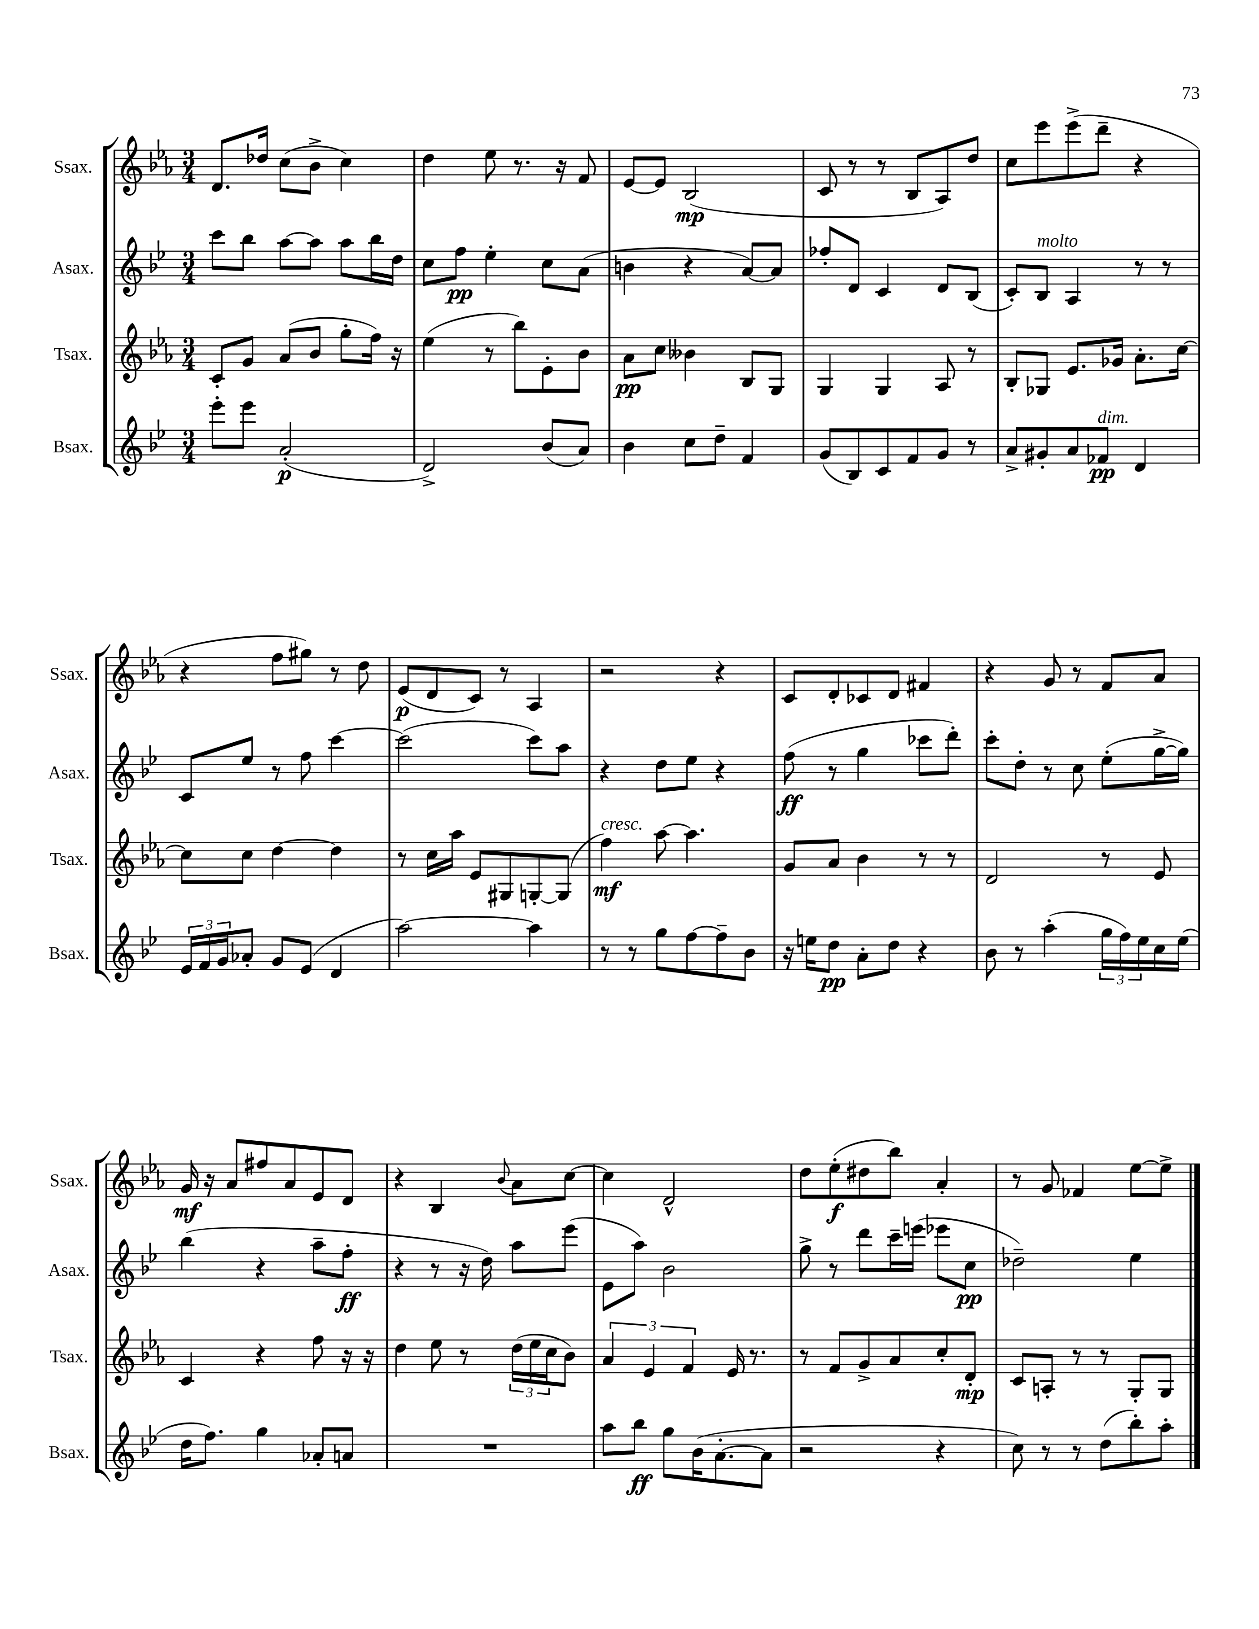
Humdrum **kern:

**kern	**dynam	**kern	**dynam	**kern	**dynam	**kern	**dynam
*part4	*part4	*part3	*part3	*part2	*part2	*part1	*part1
*staff4	*staff4	*staff3	*staff3	*staff2	*staff2	*staff1	*staff1
*I"Bsax.	*	*I"Tsax.	*	*I"Asax.	*	*I"Ssax.	*
*I'Bsax.	*	*I'Tsax.	*	*I'Asax.	*	*I'Ssax.	*
*clefG2	*	*clefG2	*	*clefG2	*	*clefG2	*
*k[b-e-]	*	*k[b-e-a-]	*	*k[b-e-]	*	*k[b-e-a-]	*
*M3/4	*	*M3/4	*	*M3/4	*	*M3/4	*
=25	=25	=25	=25	=25	=25	=25	=25
8eee-'\L	.	8c'/L	.	8ccc\L	.	8.d/L	.
8eee-\J	.	8g/J	.	8bb-\J	.	.	.
.	.	.	.	.	.	16dd-X/Jk	.
(2a'/	p	(8a-/L	.	[8aa\L	.	(8cc\L	.
.	.	8b-/J	.	8aa\J]	.	8b-^\J	.
.	.	8gg'\L	.	8aa\L	.	4cc\)	.
.	.	16ff\Jk)	.	16bb-\L	.	.	.
.	.	16r	.	16dd\JJ	.	.	.
=26	=26	=26	=26	=26	=26	=26	=26
2d^/)	.	(4ee-\	.	8cc\L	.	4dd\	.
.	.	.	.	8ff\J	pp	.	.
.	.	8r	.	4ee-'\	.	8ee-\	.
.	.	8bb-\L)	.	.	.	8.r	.
(8b-/L	.	8e-'\	.	8cc\L	.	.	.
.	.	.	.	.	.	16r	.
8a/J)	.	8b-\J	.	(8a\J	.	8f/	.
=27	=27	=27	=27	=27	=27	=27	=27
4b-\	.	8a-\L	pp	4bn\	.	[8e-/L	.
.	.	8cc\J	.	.	.	8e-/J]	.
8cc\L	.	4b--X\	.	4r	.	(2B-/	mp
8dd~\J	.	.	.	.	.	.	.
4f/	.	8B-/L	.	[8a/L)	.	.	.
.	.	8G/J	.	8a/J]	.	.	.
=28	=28	=28	=28	=28	=28	=28	=28
(8g/L	.	4G/	.	8ff-X'/L	.	8c/	.
8B-/)	.	.	.	8d/J	.	8r	.
8c/	.	4G/	.	4c/	.	8r	.
8f/	.	.	.	.	.	8B-/L	.
8g/J	.	8A-/	.	8d/L	.	8A-/)	.
8r	.	8r	.	(8B-/J	.	8dd/J	.
=29	=29	=29	=29	=29	=29	=29	=29
8a^/L	.	8B-'/L	.	8c'/L)	.	8cc\L	.
!	!	!	!	!LO:TX:a:i:t=molto	!	!	!
8g#X'/	.	8G-X/J	.	8B-/J	.	8eee-\	.
8a/	.	8.e-/L	.	4A/	.	(8eee-^\	.
!LO:TX:a:i:t=dim.	!	!	!	!	!	!	!
8f-X/J	pp	.	.	.	.	8ddd~\J	.
.	.	16g-X/Jk	.	.	.	.	.
4d/	.	8.a-'\L	.	8r	.	4r	.
.	.	.	.	8r	.	.	.
.	.	[16cc\Jk	.	.	.	.	.
!!LO:LB:g=z
=30	=30	=30	=30	=30	=30	=30	=30
24e-/LL	.	8cc\L]	.	8c/L	.	4r	.
24f/	.	.	.	.	.	.	.
24g/J	.	.	.	.	.	.	.
8a-X'/J	.	8cc\J	.	8ee-/J	.	.	.
8g/L	.	[4dd\	.	8r	.	8ff\L	.
(8e-/J	.	.	.	8ff\	.	8gg#X\J)	.
4d/	.	4dd\]	.	[4ccc\	.	8r	.
.	.	.	.	.	.	8dd\	.
=31	=31	=31	=31	=31	=31	=31	=31
[2aa\)	.	8r	.	(2ccc\]	.	(8e-/L	p
.	.	16cc\LL	.	.	.	8d/	.
.	.	16aa-\JJ	.	.	.	.	.
.	.	8e-/L	.	.	.	8c/J)	.
.	.	8G#X/	.	.	.	8r	.
4aa\]	.	[8Gn'/	.	8ccc\L)	.	4A-/	.
.	.	(8G/J]	.	8aa\J	.	.	.
=32	=32	=32	=32	=32	=32	=32	=32
!	!	!LO:TX:a:i:t=cresc.	!	!	!	!	!
8r	.	4ff\)	mf	4r	.	2r	.
8r	.	.	.	.	.	.	.
8gg\L	.	[8aa-\	.	8dd\L	.	.	.
[8ff\	.	4.aa-\]	.	8ee-\J	.	.	.
8ff~\]	.	.	.	4r	.	4r	.
8b-\J	.	.	.	.	.	.	.
=33	=33	=33	=33	=33	=33	=33	=33
16r	.	8g/L	.	(8ff\	ff	8c/L	.
16een\KL	.	.	.	.	.	.	.
8dd\J	pp	8a-/J	.	8r	.	8d'/	.
8a'\L	.	4b-\	.	4gg\	.	8c-X/	.
8dd\J	.	.	.	.	.	8d/J	.
4r	.	8r	.	8ccc-X\L	.	4f#X/	.
.	.	8r	.	8ddd'\J)	.	.	.
=34	=34	=34	=34	=34	=34	=34	=34
8b-\	.	2d/	.	8ccc'\L	.	4r	.
8r	.	.	.	8dd'\J	.	.	.
(4aa'\	.	.	.	8r	.	8g/	.
.	.	.	.	8cc\	.	8r	.
24gg\LL	.	8r	.	(8ee-'\L	.	8f/L	.
24ff\)	.	.	.	.	.	.	.
24ee-\	.	.	.	.	.	.	.
16cc\	.	8e-/	.	[16gg^\L	.	8a-/J	.
(16ee-\JJ	.	.	.	16gg\JJ])	.	.	.
!!LO:LB:g=z
=35	=35	=35	=35	=35	=35	=35	=35
16dd\KL	.	4c/	.	(4bb-\	.	16g/	mf
8.ff\J)	.	.	.	.	.	16r	.
.	.	.	.	.	.	8a-/L	.
4gg\	.	4r	.	4r	.	8ff#X/	.
.	.	.	.	.	.	8a-/	.
8a-X'/L	.	8ff\	.	8aa~\L	.	8e-/	.
8an/J	.	16r	.	8ff'\J	ff	8d/J	.
.	.	16r	.	.	.	.	.
=36	=36	=36	=36	=36	=36	=36	=36
2.r	.	4dd\	.	4r	.	4r	.
.	.	8ee-\	.	8r	.	4B-/	.
.	.	8r	.	16r	.	.	.
.	.	.	.	16dd\)	.	.	.
.	.	.	.	.	.	8qqb-/	.
.	.	(24dd\LL	.	8aa\L	.	8a-\L	.
.	.	24ee-\	.	.	.	.	.
.	.	24cc\J	.	.	.	.	.
.	.	8b-\J)	.	(8eee-\J	.	[8cc\J	.
=37	=37	=37	=37	=37	=37	=37	=37
8aa\L	.	6a-/	.	8e-\L	.	4cc\]	.
8bb-\J	ff	.	.	8aa\J)	.	.	.
.	.	6e-/	.	.	.	.	.
8gg\L	.	.	.	2b-\	.	2d^^/	.
.	.	6f/	.	.	.	.	.
(16b-\K	.	.	.	.	.	.	.
[8.a'\	.	.	.	.	.	.	.
.	.	16e-/	.	.	.	.	.
.	.	8.r	.	.	.	.	.
8a\J]	.	.	.	.	.	.	.
=38	=38	=38	=38	=38	=38	=38	=38
2r	.	8r	.	8gg^\	.	8dd\L	.
.	.	8f/L	.	8r	.	(8ee-'\	f
.	.	8g^/	.	8ddd\L	.	8dd#X\	.
.	.	8a-/	.	16ccc~\L	.	8bb-\J)	.
.	.	.	.	(16eeen\JJ	.	.	.
4r	.	8cc'/	.	8eee-X\L	.	4a-'/	.
.	.	8d'/J	mp	8cc\J	pp	.	.
=39	=39	=39	=39	=39	=39	=39	=39
8cc\)	.	8c/L	.	2dd-X~\)	.	8r	.
8r	.	8An'/J	.	.	.	8g/	.
8r	.	8r	.	.	.	4f-X/	.
(8dd\L	.	8r	.	.	.	.	.
8bb-'\)	.	8G'/L	.	4ee-\	.	[8ee-\L	.
8aa'\J	.	8G/J	.	.	.	8ee-^\J]	.
==	==	==	==	==	==	==	==
*-	*-	*-	*-	*-	*-	*-	*-
